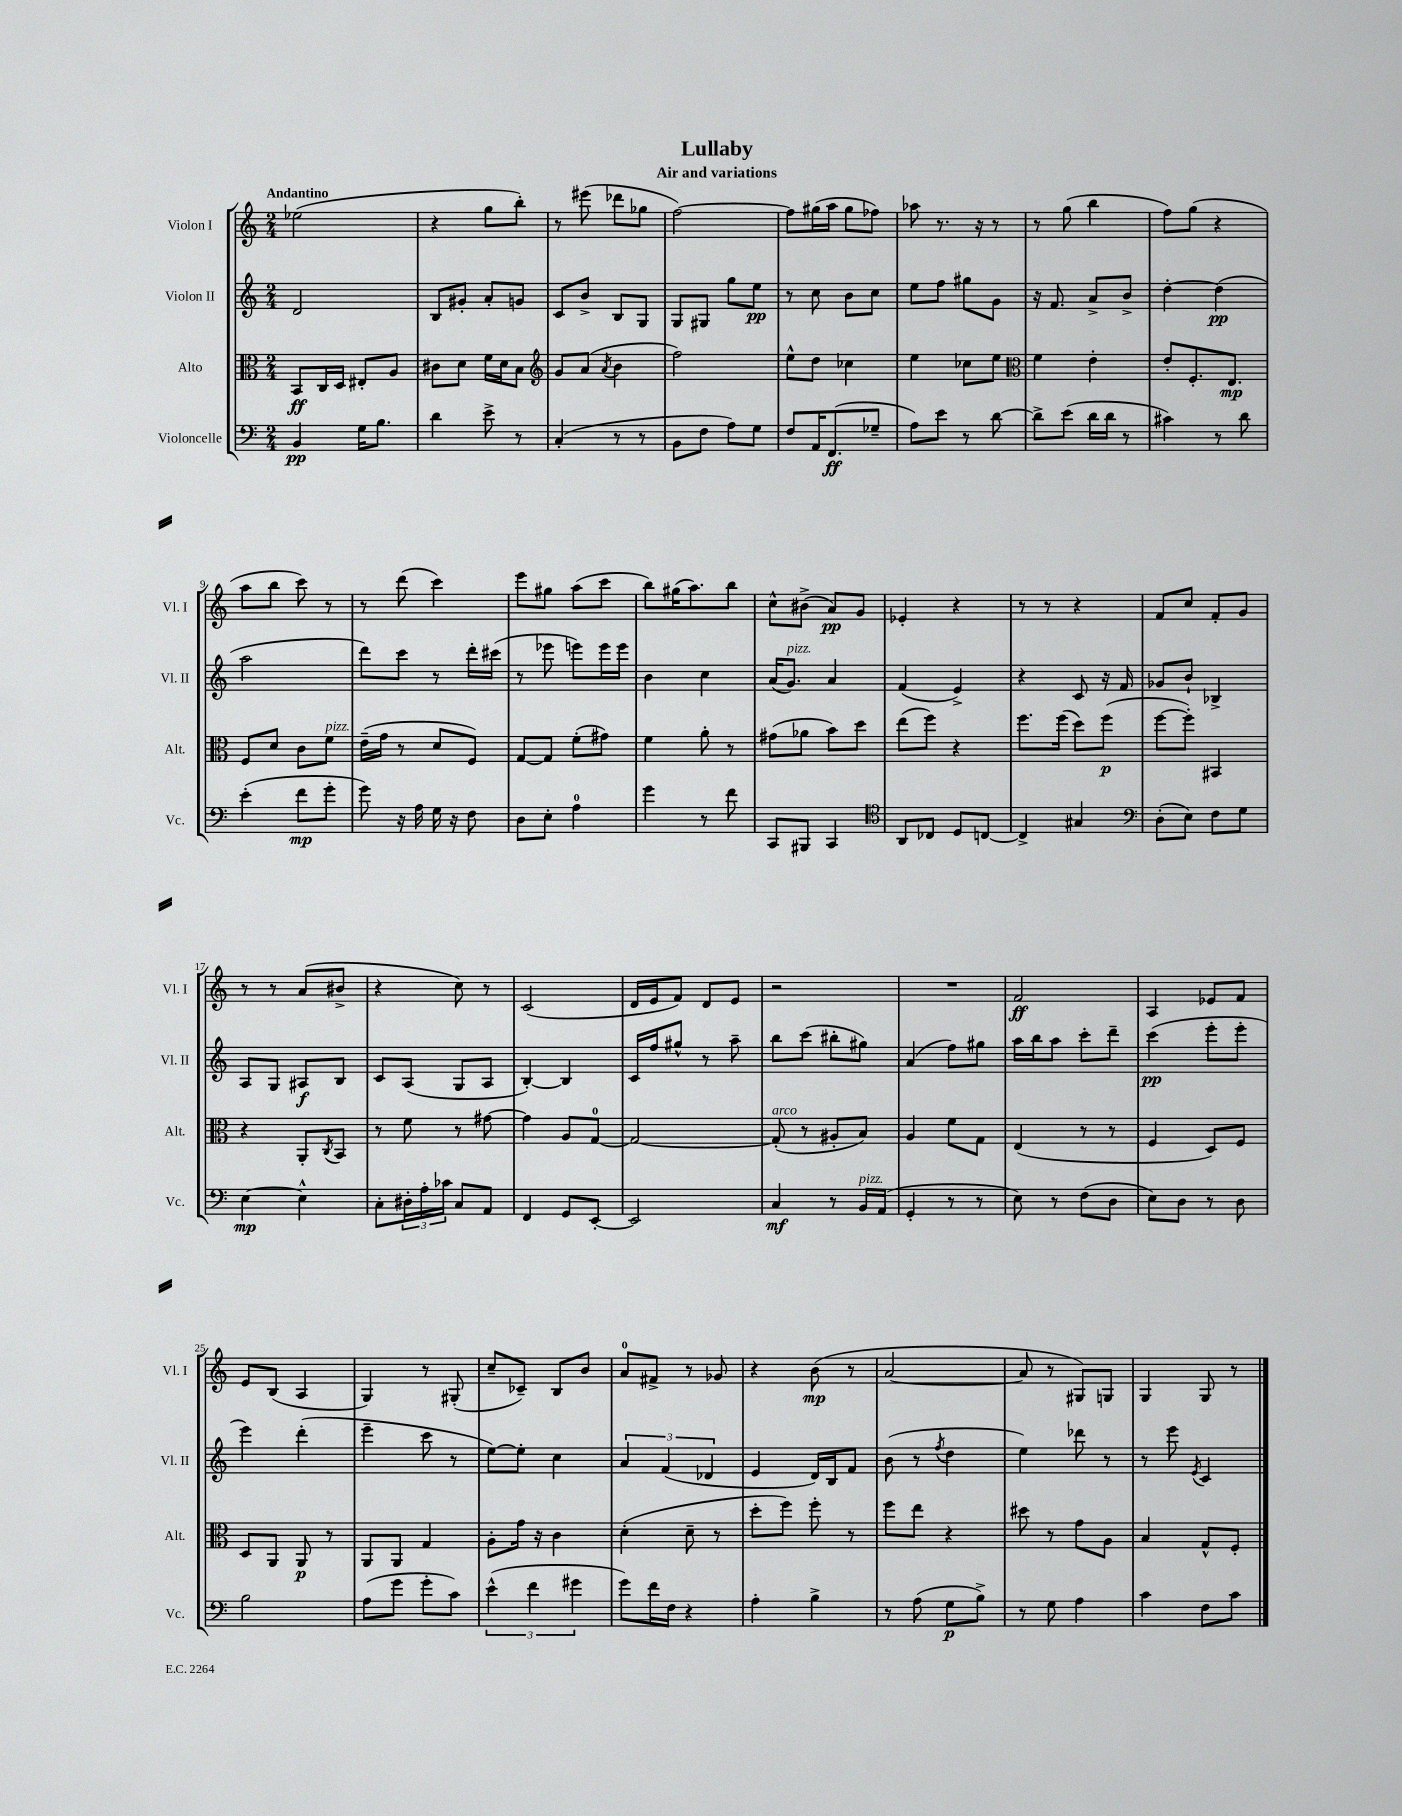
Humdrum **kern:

**kern	**kern	**kern	**kern
*staff4	*staff3	*staff2	*staff1
*clefF4	*clefC3	*clefG2	*clefG2
*k[]	*k[]	*k[]	*k[]
*M2/4	*M2/4	*M2/4	*M2/4
4BB	8BB	2d	(2ee-
.	16C	.	.
.	16D	.	.
16G	8E#'	.	.
8.B	.	.	.
.	8A	.	.
=	=	=	=
4d	8c#	8B	4r
.	8d	8g#'	.
8e^	16f	8a'	8gg
.	16d	.	.
8r	8B	8g	8bb')
=	=	=	=
*	*clefG2	*	*
(4C'	8g	8c	8r
.	(8a	8b^	(8eee#
.	8qa	.	.
8r	4b	8B	8ddd-
8r	.	8G	8gg-
=	=	=	=
8BB	2ff)	8G	[2ff)
8F	.	8G#	.
8A)	.	8gg	.
8G	.	8ee	.
=	=	=	=
8F	8ee^^	8r	8ff]
16AA	8dd	8cc	(16gg#
(8.FF	.	.	16aa
.	4cc-	8b	8gg#
8G-~	.	8cc	8ff-)
=	=	=	=
8A)	4ee	8ee	8aa-
8e	.	8ff	8.r
8r	8cc-	8gg#	.
.	.	.	16r
[8d	8ee	8g	8r
=	=	=	=
*	*clefC3	*	*
8d^]	4f	16r	8r
.	.	8.f	.
(8e	.	.	(8gg
16d	4e'	8a^	4bb
16d	.	.	.
8r	.	8b^	.
=	=	=	=
4c#)	8e'	[4dd'	8ff)
.	8.F'	.	(8gg
8r	.	(4dd]	4r
.	8.E	.	.
8d	.	.	.
=	=	=	=
(4e'	8F	2aa	8aa
.	8d	.	8bb
8f	8c	.	8ccc)
8g'	8f	.	8r
=	=	=	=
8g)	(16e~	8ddd)	8r
.	16g	.	.
16r	8r	8ccc	(8ddd
16A	.	.	.
16G	8d	8r	4ccc)
16r	.	.	.
8F	8F)	16ddd'	.
.	.	(16ccc#	.
=	=	=	=
8D	[8G	8r	8eee
8E'	8G]	8eee-	8gg#
4A	(8f'	8eee)	(8aa
.	8g#)	16eee	8ccc
.	.	16eee	.
=	=	=	=
4g	4f	4b	8bb)
.	.	.	(16gg#
.	.	.	8.aa)
8r	8a'	4cc	.
8f	8r	.	8bb
=	=	=	=
8CC	(8g#	(16a	8cc^^
.	.	8.g)	.
8BBB#	8a-	.	(8b#^
4CC	8b)	4a	8a)
.	8dd	.	8g
=	=	=	=
*clefC4	*	*	*
8AA	(8ee	(4f	4e-'
8C-	8ff)	.	.
8D	4r	4e^)	4r
[8C	.	.	.
=	=	=	=
4C^]	8.ff	4r	8r
.	.	.	8r
.	(16ff	.	.
4G#	8dd)	8c	4r
.	(8ff	16r	.
.	.	16f	.
=	=	=	=
*clefF4	*	*	*
(8D'	[8ff	8g-	8f
8E)	8ff'])	8b`	8cc
8F	4BB#	4B-^	8f'
8G	.	.	8g
=	=	=	=
[4E	4r	8A	8r
.	.	8G	8r
4E^^]	8AA'	8A#	(8a
.	8qC	.	.
.	8BB	8B	8b#^
=	=	=	=
8C'	8r	8c	4r
24D#'	8f	(8A	.
24A'	.	.	.
24c-	.	.	.
8C	8r	8G	8cc)
8AA	[8g#	8A	8r
=	=	=	=
4FF	4g#]	[4B')	(2c
8GG	8A	4B]	.
[8EE'	[8G	.	.
=	=	=	=
2EE]	2G_	16c	16d
.	.	16ff	16e
.	.	8gg#^^	8f)
.	.	8r	8d
.	.	8aa~	8e
=	=	=	=
4C	(8G']	8bb	2r
.	8r	(8ccc	.
8r	8A#'	8bb#'	.
16BB	8B)	8gg#)	.
(16AA	.	.	.
=	=	=	=
4GG'	4A	(4a	2r
8r	8f	8ff)	.
8r	8G	8gg#	.
=	=	=	=
8E)	(4E	16aa	2f
.	.	16bb	.
8r	.	8aa	.
(8F	8r	8ccc'	.
8D	8r	8ddd~	.
=	=	=	=
8E)	4F	(4ccc	4A
8D	.	.	.
8r	8D)	8eee'	8e-
8D	8F	8eee'	8f
=	=	=	=
2B	8D	4eee)	8e
.	8AA	.	(8B
.	8AA	(4ddd'	4A
.	8r	.	.
=	=	=	=
(8A	8AA	4eee~	4G)
8g	8AA	.	.
8g'	4G	8ccc	8r
8c)	.	8r	(8G#'
=	=	=	=
(6e^^	8A'	[8ee)	8cc~
.	16g	8ee']	8c-~)
6f	.	.	.
.	16r	.	.
.	4c	4cc	8B
6g#	.	.	.
.	.	.	8b
=	=	=	=
8g)	(4d'	6a	8a
16f	.	.	8f#^
.	.	(6f	.
16F	.	.	.
4r	8d~	.	8r
.	.	6d-	.
.	8r	.	8g-
=	=	=	=
4A'	8dd'	4e	4r
.	8ff)	.	.
4B^	8ff'	16d)	(8b
.	.	16B	.
.	8r	8f	8r
=	=	=	=
8r	8ff	(8b	[2a
(8A	8ee	8r	.
.	.	8qff	.
8G	4r	4dd	.
8B^)	.	.	.
=	=	=	=
8r	8dd#	4ee)	8a]
8G	8r	.	8r
4A	8g	8ddd-	8G#)
.	8A	8r	8G
=	=	=	=
4c	4B	8r	4G
.	.	8eee	.
.	.	8qe	.
8F	8G^^	4c	8G
8c	8F'	.	8r
==	==	==	==
*-	*-	*-	*-
